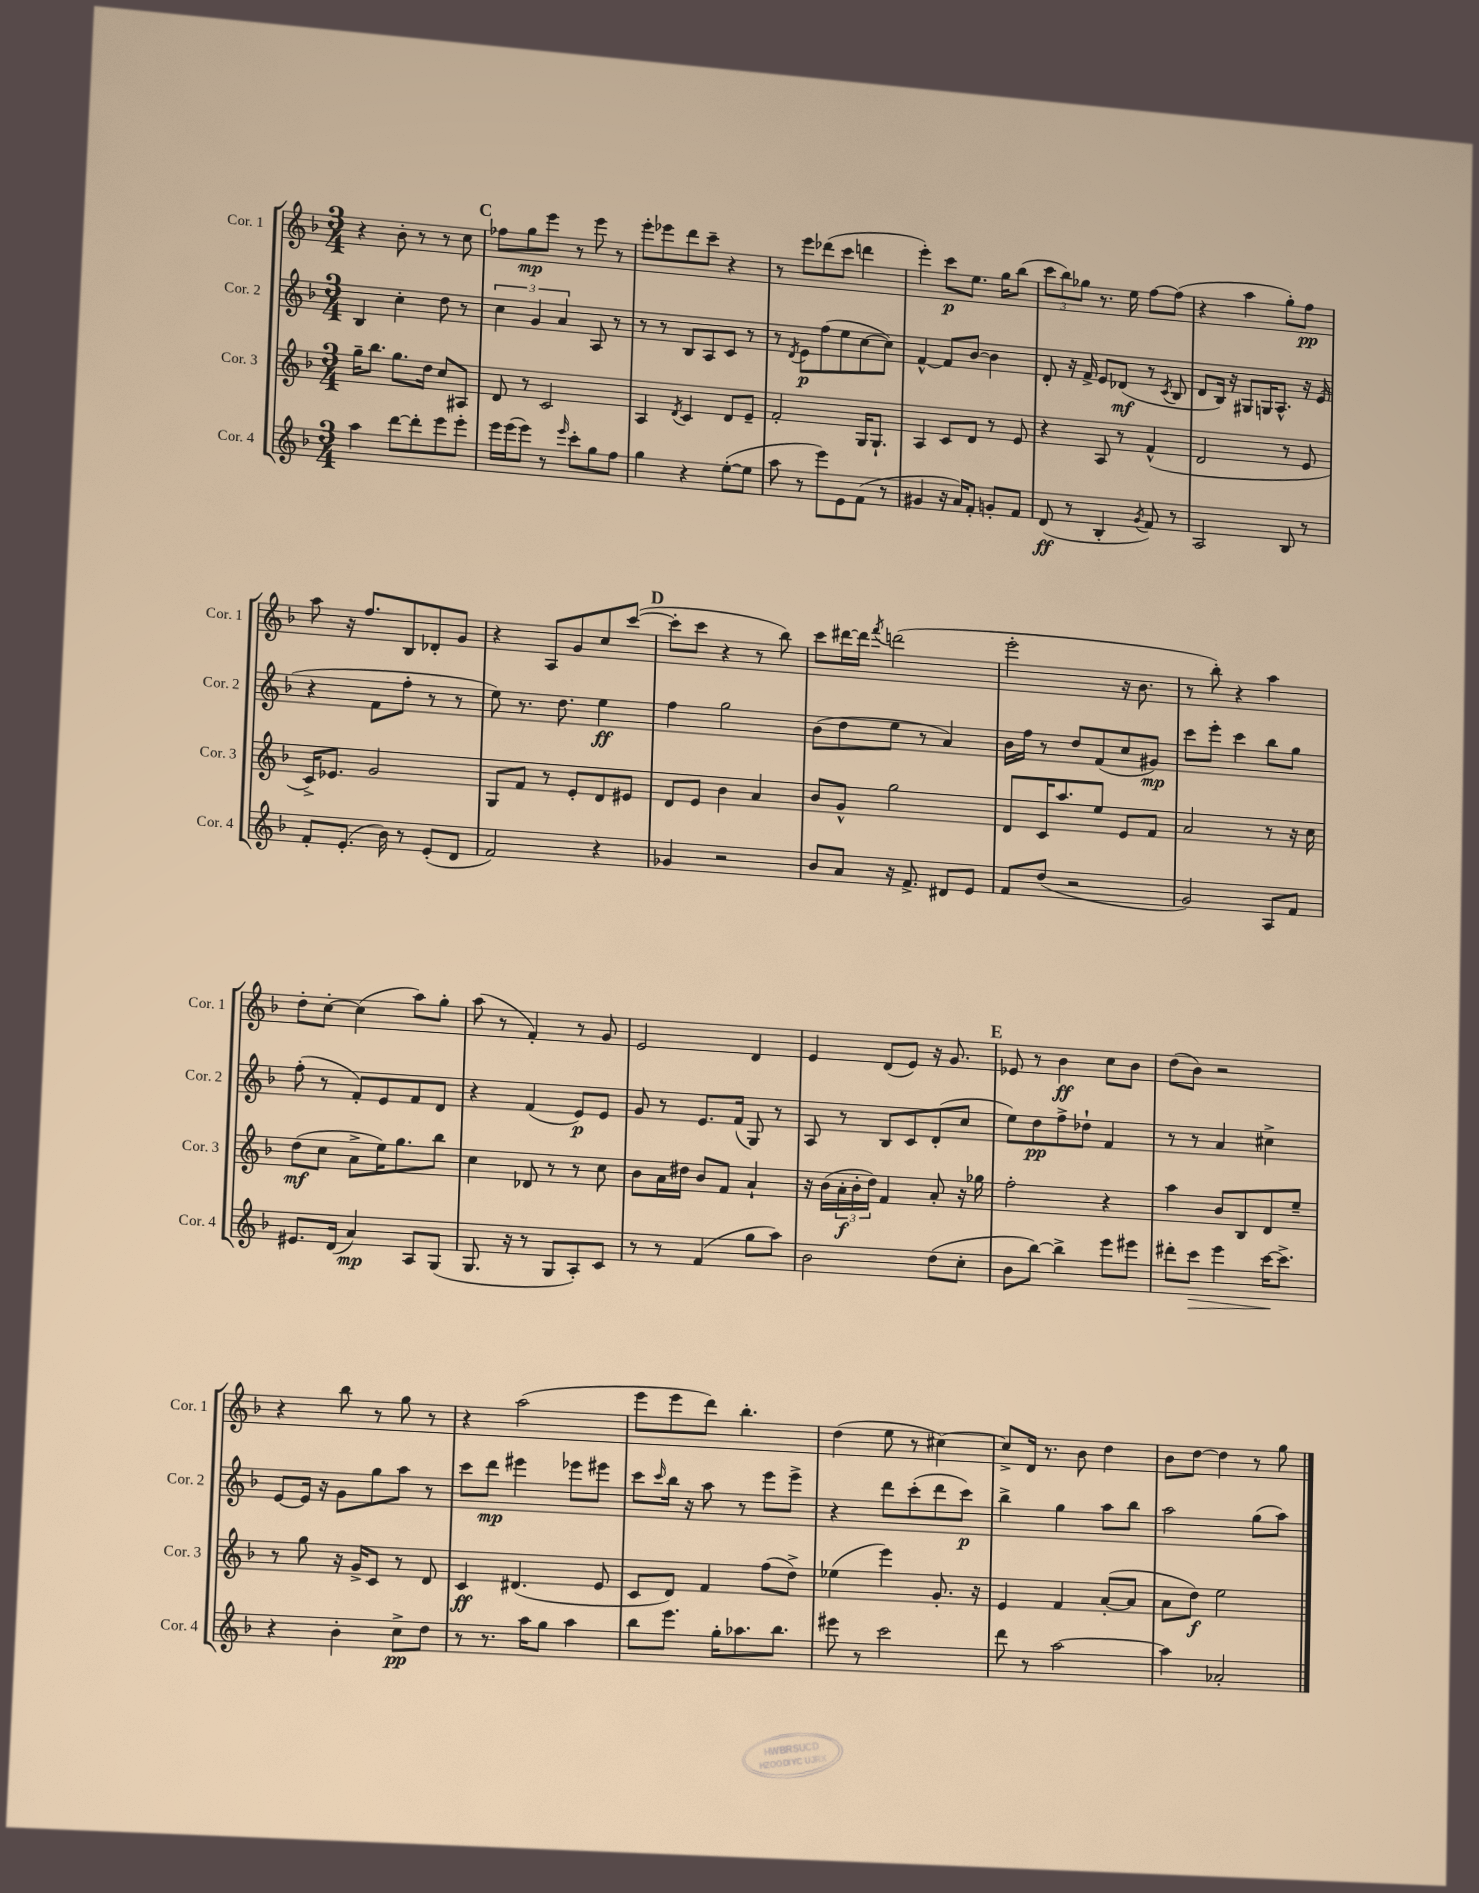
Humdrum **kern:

**kern	**kern	**kern	**kern
*staff4	*staff3	*staff2	*staff1
*clefG2	*clefG2	*clefG2	*clefG2
*k[b-]	*k[b-]	*k[b-]	*k[b-]
*M3/4	*M3/4	*M3/4	*M3/4
4aa\	16gg~\LK	4B-/	4r
.	8.bb-\J	.	.
[8ddd\L	8.gg\L	4cc'\	8b-'\
8ddd'\]	.	.	8r
.	16dd\Jk	.	.
8eee\	8cc/L	8dd\	8r
8eee'\J	8A#/J	8r	8cc\
=	=	=	=
16eee\LL	8d/	6cc\	8ff-\L
(16eee\J	.	.	.
8eee\J)	8r	.	8gg\
.	.	6g/	.
8r	2c/	.	8eee\J
.	.	6a/	.
16qqeee/	.	.	.
8ccc'\L	.	.	8r
8gg\	.	8A/	8eee\
8ff\J	.	8r	8r
=	=	=	=
4gg\	4A/	8r	8eee'\L
.	.	8r	8eee-\
.	8qd/	.	.
4r	4c/	8B-/L	8ddd\
.	.	8A/	8ccc~\J
([8ee'\L	8d/L	8c/J	4r
8ee\]J	8e~/J	8r	.
=	=	=	=
8aa\	2f'/	8r	8r
.	.	8qd/	.
8r	.	8e\L	8eee\L
8eee\L)	.	(8ff\	(8ddd-\
8e\	.	8ee\	8ccc\J
(8f\J	16G/LK	[8cc\	4ddd\
.	8.G`/J	.	.
8r	.	8cc\]J)	.
=	=	=	=
4g#/	4A/	[4f^^/	4eee'\)
16r	8c/L	8f/]L	8ccc\L
16a/LK)	.	.	.
8f'/J	8d/J	[8b-/J	8.ee\J
8g'/L	8r	4b-\]	.
.	.	.	16gg\LK
8f/J	8e/	.	(8bb-\J
=	=	=	=
(8d/	4r	8d'/	12ccc\L
.	.	.	12bb-\)
8r	.	16r	.
.	.	.	12gg-\J
.	.	16f^/	.
4B-'/	8A/	8e/L	8.r
.	8r	(8d-/J	.
.	.	.	16ee\
8qg/	.	.	.
8f/)	(4f^^/	8r	[8ff\L
.	.	8qc/	.
8r	.	8B-/	(8ff\]J
=	=	=	=
2A/	2d/	8d/L	4r
.	.	16B-/Jk)	.
.	.	16r	.
.	.	8G#/L	4aa\
.	.	16G/K	.
.	.	8.A^^/J	.
8B-/	8r	.	8gg'\L)
8r	8e/	16r	8ff\J
.	.	(16e/	.
=	=	=	=
8f'/L	16c^/LK)	4r	8aa\
.	8.e-/J	.	.
(8.e'/J	.	.	16r
.	.	.	8.ff/L
.	2g/	8f\L	.
16b-\)	.	.	.
8r	.	8ff'\J	8B-/
(8e'/L	.	8r	8d-'/
8d/J	.	8r	8g/J
=	=	=	=
2f/)	8G/L	8ee\)	4r
.	8f/J	8.r	.
.	8r	.	8A/L
.	.	8.dd\	.
.	8e'/L	.	8g/
4r	8d/	4ee\	8cc/
.	8e#/J	.	([8ccc/J
=	=	=	=
4g-/	8d/L	4ff\	8ccc'\]L
.	8e/J	.	8ccc\J
2r	4b-\	2gg\	4r
.	4a/	.	8r
.	.	.	8bb-\)
=	=	=	=
8b-/L	8b-/L	(8b-\L	8ccc\L
8a/J	8g^^/J	8dd\	[16ddd#\L
.	.	.	16ddd#\]JJ
.	.	.	8qfff/
16r	2gg\	8ee\J	(2ddd\
8.f^/	.	.	.
.	.	8r	.
8d#/L	.	4a/)	.
8e/J	.	.	.
=	=	=	=
8f/L	8d/L	16b-\LL	2eee'\
.	.	16ff\JJ	.
(8dd/J	16c/K	8r	.
.	8.aa/	.	.
2r	.	8dd/L	.
.	8ee/J	(8f/	.
.	8e/L	8cc/	16r
.	.	.	8.b-\
.	8f/J	8g#/J)	.
=	=	=	=
2g/)	2a/	8ccc\L	8r
.	.	8eee'\J	8bb-'\)
.	.	4ccc\	4r
8A/L	8r	8bb-\L	4aa\
8f/J	16r	8gg\J	.
.	16cc\	.	.
=	=	=	=
8.e#/L	(8dd\L	(8ff'\	8dd'\L
.	8cc\J	8r	[8cc'\J
(16d/Jk	.	.	.
4a/)	8a^\L	8f'/L)	(4cc\]
.	16ee\K)	8e/	.
.	8.gg\	.	.
8A/L	.	8f/	8aa\L)
(8G/J	8bb-\J	8d/J	8gg'\J
=	=	=	=
8.G/	4cc\	4r	(8aa\
.	.	.	8r
16r	.	.	.
8r	8d-/	(4f/	4f'/)
8G/L	8r	.	.
8A'/)	8r	8e/L)	8r
8c/J	8cc\	8e/J	8g/
=	=	=	=
8r	8b-\L	8g/	2e/
8r	16a\L	8r	.
.	16dd#\JJ	.	.
(4f/	8b-/L	8.e/L	.
.	8f/J	.	.
.	.	(16f/Jk	.
8gg\L	4a`/	8G/)	4d/
8aa\J)	.	8r	.
=	=	=	=
2b-\	16r	8A/	4e/
.	(16b-\LL	.	.
.	24a'\	8r	.
.	24b-'\	.	.
.	24dd\JJ)	.	.
.	4f/	8B-/L	(8d/L
.	.	8c/	8e/J)
(8dd\L	8a'/	(8d'/	16r
.	.	.	8.g/
8cc'\J	16r	8cc/J	.
.	16gg-\	.	.
=	=	=	=
8b-\L	2ff'\	8ee\L)	8e-/
[8bb-\J)	.	8dd\	8r
4bb-^\]	.	8ff^\	4b-\
.	.	8dd-`\J	.
8eee\L	4r	4f/	8cc\L
8eee#\J	.	.	8b-\J
=	=	=	=
8ddd#'\L	4aa\	8r	(8dd\L
8ccc\J	.	8r	8b-\J)
4eee\	8b-/L	4a/	2r
.	8B-/	.	.
[16ccc\LK	8d/	4cc#^\	.
8.ccc^\]J	.	.	.
.	8ee~/J	.	.
=	=	=	=
4r	8r	[8e/L	4r
.	8gg\	16e/]Jk	.
.	.	16r	.
4b-'\	16r	8g\L	8bb-\
.	16g^/LK	.	.
.	8c/J	8gg\	8r
8cc^\L	8r	8aa\J	8gg\
8dd\J	8d/	8r	8r
=	=	=	=
8r	4c/	8ccc\L	4r
8.r	.	8ddd\J	.
.	(4.d#/	4eee#\	(2aa\
16aa\LK	.	.	.
8gg\J	.	.	.
4aa\	.	8eee-\L	.
.	8e/	8eee#\J	.
=	=	=	=
8bb-\L	8c/L	8ccc\L	8eee\L
.	.	16qqccc/	.
8.eee\J	8d/J)	16bb-\Jk	8eee\
.	.	16r	.
.	4f/	8aa\	8ddd\J)
16gg'\LK	.	.	.
8.aa-\	.	8r	4.bb-'\
.	(8ff\L	8eee\L	.
8.bb-\J	.	.	.
.	8dd^\J)	8eee^\J	.
=	=	=	=
8eee#\	(4ee-\	4r	(4dd\
8r	.	.	.
2ccc\	4eee\)	8ddd\L	8ee\
.	.	(8ccc'\	8r
.	8.g'/	8ddd\	[4cc#\)
.	.	8ccc\J)	.
.	16r	.	.
=	=	=	=
8ddd\	4e/	4bb-^\	8cc#^/]L
8r	.	.	16d/Jk
.	.	.	8.r
[2aa\	4f/	4gg\	.
.	.	.	8b-\
.	([8a'/L	8aa\L	4dd\
.	8a/]J	8bb-\J	.
=	=	=	=
4aa\]	8a\L	2aa\	8b-\L
.	8dd\J)	.	[8dd\J
2a-'/	2ee\	.	4dd\]
.	.	(8gg\L	8r
.	.	8aa\J)	8gg\
==	==	==	==
*-	*-	*-	*-
